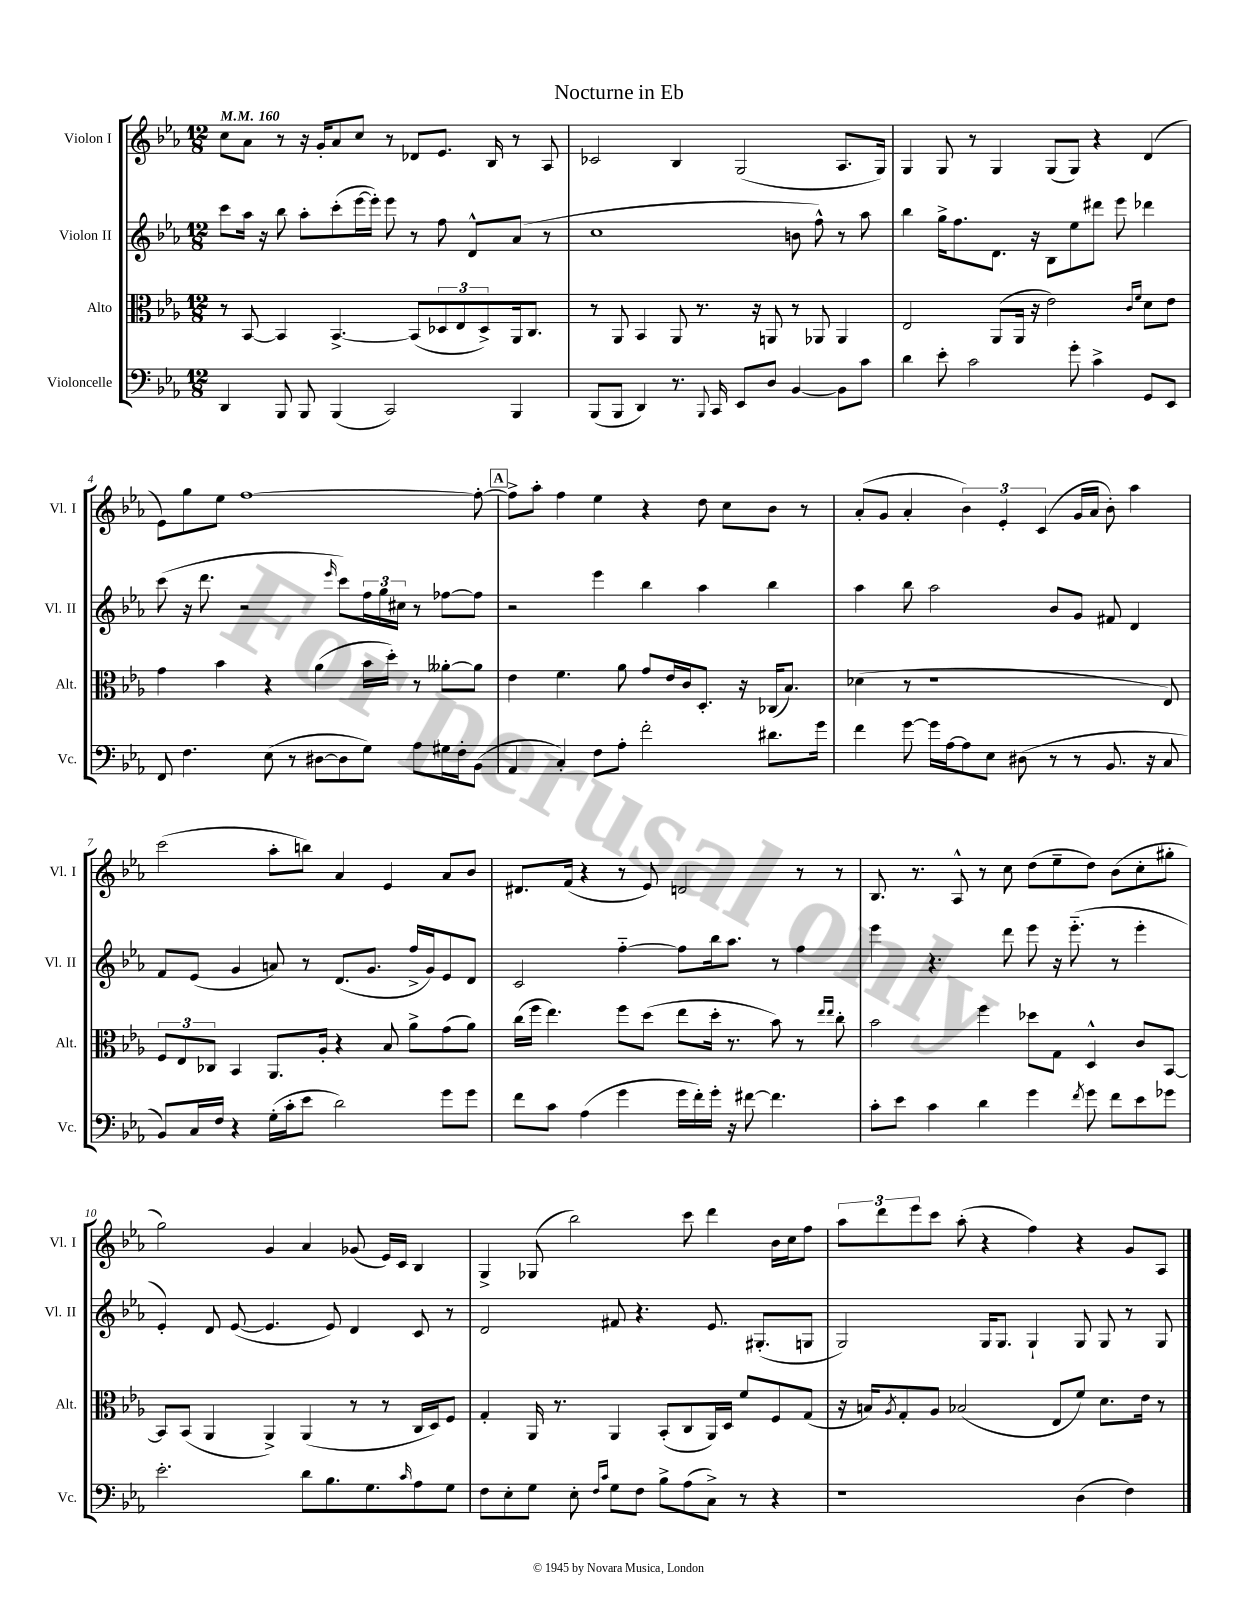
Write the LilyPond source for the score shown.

\header { title = "Nocturne in Eb" }
<<
\new StaffGroup <<
\new Staff = "s0" \with { instrumentName = "Violon I" shortInstrumentName = "Vl. I" } {
    \clef treble \key ees \major \numericTimeSignature \time 12/8 \tempo 4 = 160
    c''8 aes'8 r8 r16 g'16-. aes'8 c''8 r8 des'8 ees'8. bes16 r8 aes8 |
    ces'2 bes4 g2( aes8. g16) |
    g4 g8 r8 g4 g8( g8) r4 d'4( |
    ees'8) g''8 ees''8 f''1~ f''8~-. |
    \mark \markup { \box "A" } f''8-> aes''8-. f''4 ees''4 r4 d''8 c''8 bes'8 r8 |
    aes'8-.( g'8 aes'4-. \tuplet 3/2 { bes'4) ees'4-. c'4( } g'16 aes'16 bes'8-.) aes''4 |
    c'''2( aes''8-. b''8) aes'4 ees'4 aes'8 bes'8 |
    dis'8. f'16( r4 r8 ees'8) d'2 r8 r8 |
    bes8. r8. aes8-^ r8 c''8 d''8( ees''8-- d''8) bes'8( c''8-. gis''8-. |
    g''2) g'4 aes'4 ges'8( ees'16) c'16 bes4 |
    g4-> ges8( bes''2) c'''8 d'''4 bes'16 c''16 f''8 |
    \tuplet 3/2 { aes''8 d'''8 ees'''8 } c'''8 aes''8-.( r4 f''4) r4 g'8 aes8 \bar "|." |
}
\new Staff = "s1" \with { instrumentName = "Violon II" shortInstrumentName = "Vl. II" } {
    \clef treble \key ees \major \numericTimeSignature \time 12/8
    c'''8 aes''16 r16 bes''8 aes''8-. c'''8-.( ees'''16~ ees'''16-.) ees'''8 r8 f''8 d'8-^ aes'8( r8 |
    c''1 b'8 f''8-^) r8 aes''8 |
    bes''4 g''16-> f''8. d'8. r16 bes8 ees''8 dis'''8 ees'''8 des'''4 |
    c'''8( r16 d'''8. r2 \grace { ees'''16 } c'''8) \tuplet 3/2 { f''16 g''16 cis''16 } r8 fes''8~ fes''8 |
    \mark \markup { \box "A" } r2 ees'''4 bes''4 aes''4 bes''4 |
    aes''4 bes''8 aes''2 bes'8 g'8 fis'8 d'4 |
    f'8 ees'8( g'4 a'8) r8 d'8.( g'8. f''16-> g'16) ees'8 d'8 |
    c'2 f''4~-_ f''8 bes''16 aes''8. r8 f''4 |
    ees'''4 r4. d'''8 ees'''8 r16 ees'''8.-_( r8 ees'''4-. |
    ees'4-.) d'8 ees'8~( ees'4. ees'8) d'4 c'8 r8 |
    d'2 fis'8 r4. ees'8. gis8.-.( g8 |
    g2) g16 g8. g4-! g8 g8 r8 g8 \bar "|." |
}
\new Staff = "s2" \with { instrumentName = "Alto" shortInstrumentName = "Alt." } {
    \clef alto \key ees \major \numericTimeSignature \time 12/8
    r8 bes,8~ bes,4 bes,4.~-> bes,8( \tuplet 3/2 { des8 ees8 des8->) } aes,16 c8. |
    r8 aes,8 bes,4 aes,8 r8. r16 a,8 r8 aes,8 aes,4 |
    ees2 aes,8( aes,16 r16 ees'2) \grace { c'16 f'16 } d'8 ees'8 |
    g'4 bes'4 r4 aes'4( bes'16 d''16-.) r8 aeses'8~-. aeses'8 |
    \mark \markup { \box "A" } ees'4 f'4. aes'8 g'8 ees'16 c'16 d8.-. r16 ces16( bes8.) |
    des'4( r8 r1 ees8) |
    \tuplet 3/2 { f8 ees8 ces8 } bes,4 aes,8. aes16-. r4 bes8 aes'8-> g'8( aes'8) |
    c''16( f''16 ees''4.) f''8 d''8( ees''8 d''16-. r8. bes'8) r8 \grace { ees''16 ees''16 } c''8-. |
    bes'2 f''4 des''8 g8 d4-^ c'8 bes,8~ |
    bes,8 bes,8( aes,4 aes,4->) aes,4( r8 r8 c16 d16) f8 |
    g4-. aes,16 r8. aes,4 bes,8-.( c8 aes,16) d16 f'8 f8 g8( |
    r16 b16) \acciaccatura { aes8 } g8-. aes8 bes2( ees8 f'8) d'8. ees'16 r8 \bar "|." |
}
\new Staff = "s3" \with { instrumentName = "Violoncelle" shortInstrumentName = "Vc." } {
    \clef bass \key ees \major \numericTimeSignature \time 12/8
    d,4 bes,,8 bes,,8 bes,,4( c,2) bes,,4 |
    bes,,8( bes,,8 d,4) r8. \appoggiatura { bes,,8 } c,16 ees,8 d8 bes,4~ bes,8 c'8 |
    d'4 ees'8-. c'2 g'8-. c'4-> g,8 ees,8 |
    f,8 f4. ees8( r8 dis8~ dis8 g8) aes8 gis16 f16-. bes,8( |
    \mark \markup { \box "A" } aes,4 c4-.) f8 aes8-. f'2-. dis'8. g'16 |
    f'4 g'8~ g'16 aes16~ aes8 ees8 dis8( r8 r8 bes,8. r16 c8 |
    bes,8) c16 f16 r4 g16-.( c'16-. ees'8 d'2) g'8 g'8 |
    f'8 c'8 aes4( g'4 g'16 f'16-.) g'16-. r16 fis'8~ fis'4. |
    c'8-. ees'8 c'4 d'4 g'4 \acciaccatura { f'8 } g'8 f'8 ees'8 ges'8 |
    ees'2.-. d'8 bes8. g8. \grace { c'16 } aes8 g8 |
    f8 ees8-. g8 ees8-. \grace { f16 c'16 } g8 f8 bes8-> aes8( c8->) r8 r4 |
    r1 d4( f4) \bar "|." |
}
>>
>>
